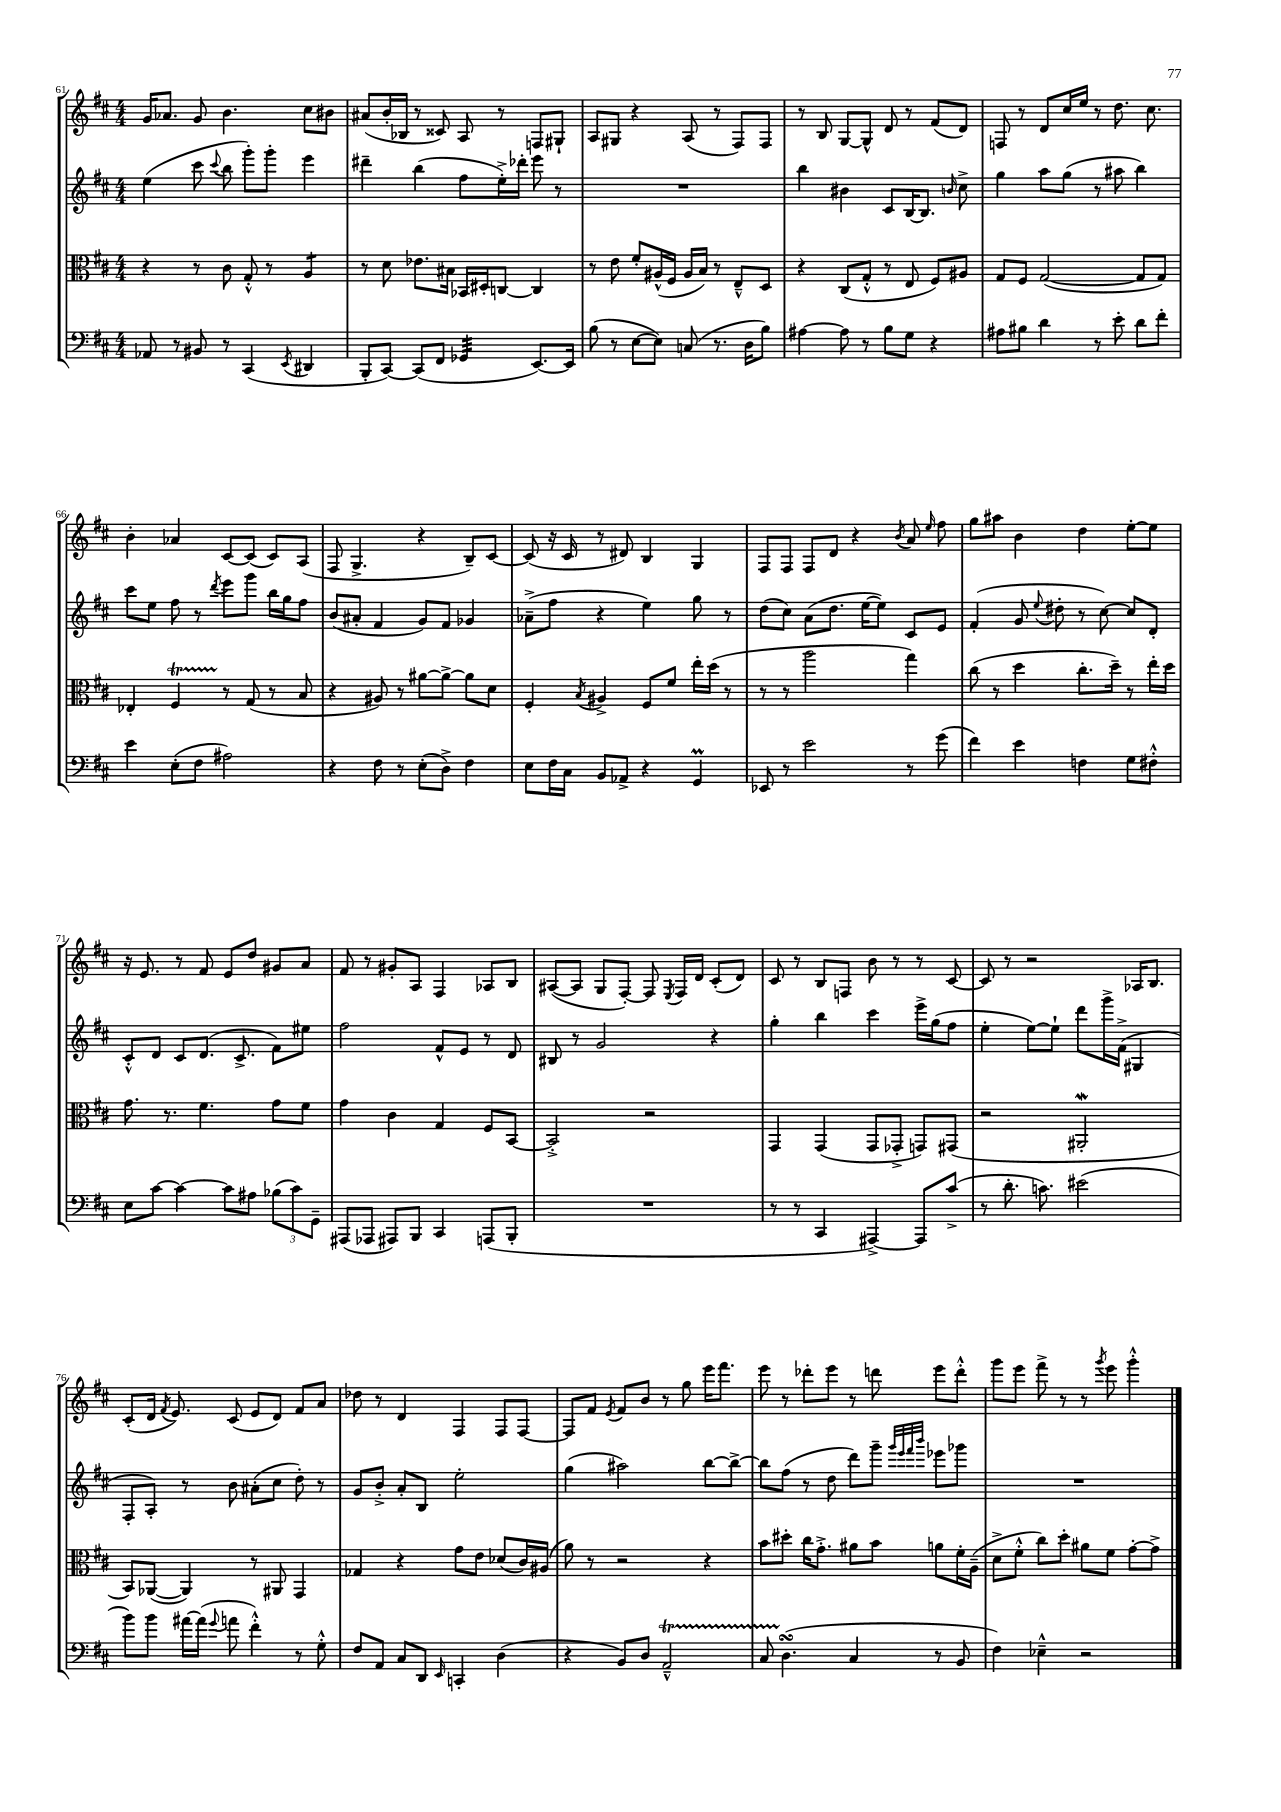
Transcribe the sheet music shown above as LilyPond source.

<<
\new StaffGroup <<
\new Staff = "s0" {
    \clef treble \key d \major \numericTimeSignature \time 4/4
    \autoBeamOff g'16[ aes'8.] g'8 b'4. cis''8[ bis'8] |
    ais'8[( b'16-. bes16] r8 cisis'8) a8 r8 f8[ gis8]-! |
    a8[ gis8] r4 a8( r8 fis8[) fis8] |
    r8 b8 g8[~ g8]-^ d'8 r8 fis'8[( d'8]) |
    f8 r8 d'8[ cis''16 e''16] r8 d''8. cis''8. |
    b'4-. aes'4 cis'8[~ cis'8]( cis'8[) a8]( |
    fis8 g4.-> r4 b8[--) cis'8]~ |
    cis'8( r16 cis'16 r8 dis'8) b4 g4 |
    fis8[ fis8] fis8[ d'8] r4 \acciaccatura { b'8 } a'8 \grace { e''16 } fis''8 |
    g''8[ ais''8] b'4 d''4 e''8[~-. e''8] |
    r16 e'8. r8 fis'8 e'8[ d''8] gis'8[ a'8] |
    fis'8 r8 gis'8[-. a8] fis4 aes8[ b8] |
    ais8[~( ais8] g8[ fis8]~-.) fis8 \acciaccatura { e8 } fis16[ d'16] cis'8[-.( d'8]) |
    cis'8 r8 b8[ f8] b'8 r8 r8 cis'8~ |
    cis'8 r8 r2 aes16[ b8.] |
    cis'8[-.( d'16] \acciaccatura { fis'8 } e'8.) cis'8( e'8[ d'8]) fis'8[ a'8] |
    des''8 r8 d'4 fis4 fis8[ fis8]~ |
    fis8[ fis'8] \acciaccatura { e'8 } fis'8[ b'8] r8 g''8 e'''16[ fis'''8.] |
    e'''8 r8 des'''8[-. e'''8] r8 d'''8 e'''8[ d'''8]-.-^ |
    g'''8[ e'''8] fis'''8-> r8 r8 \acciaccatura { g'''8 } e'''8 g'''4-.-^ \bar "|." |
}
\new Staff = "s1" {
    \clef treble \key d \major \numericTimeSignature \time 4/4
    \autoBeamOff e''4( cis'''8 \appoggiatura { cis'''8 } b''8 g'''8[-.) g'''8]-. e'''4 |
    dis'''4-- b''4( fis''8[ e''16-.->) des'''16]-. e'''8 r8 |
    R1 |
    b''4 bis'4 cis'8[ b16~ b8.] \grace { b'16 } cis''8-> |
    g''4 a''8[ g''8]( r8 ais''8 b''4) |
    cis'''8[ e''8] fis''8 r8 \acciaccatura { d'''8 } e'''8[ g'''8] b''16[ g''16 fis''8] |
    b'8[( ais'8]-. fis'4 g'8[) fis'8] ges'4 |
    aes'8[--->( fis''8] r4 e''4) g''8 r8 |
    d''8[( cis''8]) a'8[( d''8.] e''16[~ e''8]) cis'8[ e'8] |
    fis'4-.( g'8 \appoggiatura { e''8 } dis''8-. r8 cis''8~) cis''8[ d'8]-. |
    cis'8[-.-^ d'8] cis'8[ d'8.]( cis'8.-> fis'8[) eis''8] |
    fis''2 fis'8[-^ e'8] r8 d'8 |
    bis8 r8 g'2 r4 |
    g''4-. b''4 cis'''4 e'''16[-> g''16( fis''8] |
    e''4-. e''8[~) e''8]-! d'''8[ g'''16-> fis'16]->( gis4 |
    fis8[-. a8]-.) r8 b'8 ais'8[-.( cis''8] d''8-.) r8 |
    g'8[ b'8]-.-> a'8[-. b8] e''2-. |
    g''4( ais''2) b''8[~ b''8]~-> |
    b''8[ fis''8]( r8 d''8 d'''8[) g'''8]-- \grace { g'''32[ e'''32 fis'''32 b'''32] } ees'''8[ ges'''8] |
    R1 \bar "|." |
}
\new Staff = "s2" {
    \clef alto \key d \major \numericTimeSignature \time 4/4
    \autoBeamOff r4 r8 cis'8 g8-.-^ r8 a4:8 |
    r8 d'8 ees'8.[ bis16] bes,16[ dis16-. c8]~ c4 |
    r8 e'8 fis'8[-. ais16-^( fis16] ais16[ b16]) r8 e8[---^ d8] |
    r4 cis8[( g8]-.-^ r8 e8 fis8[) ais8] |
    g8[ fis8] g2~( g8[ g8]) |
    ees4-. fis4\startTrillSpan r8\stopTrillSpan g8( r8 b8 |
    r4 ais8) r8 ais'8[~ ais'8]~-> ais'8[ d'8] |
    fis4-. \acciaccatura { b8 } ais4-> fis8[ fis'8] e''16[-. d''16]( r8 |
    r8 r8 a''2 g''4) |
    cis''8( r8 d''4 cis''8.[-. d''16]--) r8 e''16[-. d''16] |
    g'8. r8. fis'4. g'8[ fis'8] |
    g'4 cis'4 g4 fis8[ b,8]~ |
    b,2-.-> r2 |
    g,4 g,4( g,8[ ges,8]-.-> g,8[) gis,8]( |
    r2 ais,2-.\mordent |
    b,8[) aes,8]~( aes,4) r8 ais,8 g,4 |
    ges4 r4 g'8[ e'8] des'8[( cis'16) ais16]( |
    a'8) r8 r2 r4 |
    b'8[ dis''8]-. cis''16[ g'8.]-.-> ais'8[ b'8] a'8[ fis'16-. a16]--( |
    d'8[-> fis'8]-.-^ cis''8[) d''8]-. ais'8[ fis'8] g'8[~-. g'8]-> \bar "|." |
}
\new Staff = "s3" {
    \clef bass \key d \major \numericTimeSignature \time 4/4
    \autoBeamOff aes,8 r8 bis,8 r8 cis,4( \acciaccatura { e,8 } dis,4 |
    b,,8[-. cis,8]~) cis,8[( fis,8] ges,4:32 e,8.[~) e,16] |
    b8( r8 e8[~ e8]) c8( r8. d16[ b8]) |
    ais4~ ais8 r8 b8[ g8] r4 |
    ais8[ bis8] d'4 r8 e'8-. d'8[ fis'8]-. |
    e'4 e8[-.( fis8] ais2) |
    r4 fis8 r8 e8[-.( d8]->) fis4 |
    e8[ fis16 cis16] b,8[ aes,8]-> r4 g,4\prall |
    ees,8 r8 e'2 r8 g'8( |
    fis'4) e'4 f4 g8[ fis8]-.-^ |
    e8[ cis'8]~ cis'4~ cis'8[ ais8] \tuplet 3/2 { bes8[( cis'8) g,8]-- } |
    ais,,8[( aes,,8] ais,,8[) b,,8] cis,4 a,,8[( b,,8]-. |
    R1 |
    r8 r8 cis,4 ais,,4~->) ais,,8[ cis'8]->( |
    r8 d'8.-. c'8.) eis'2( |
    b'8[) b'8] ais'16[~ ais'16]( \appoggiatura { g'8 } a'8 fis'4-.-^) r8 g8-.-^ |
    fis8[ a,8] cis8[ d,8] \grace { e,16 } c,4-. d4( |
    r4 b,8[) d8] a,2---^\startTrillSpan |
    cis8 d4.\turn\stopTrillSpan( cis4 r8 b,8 |
    fis4) ees4---^ r2 \bar "|." |
}
>>
>>
\layout { \context { \Score currentBarNumber = #61 } }
